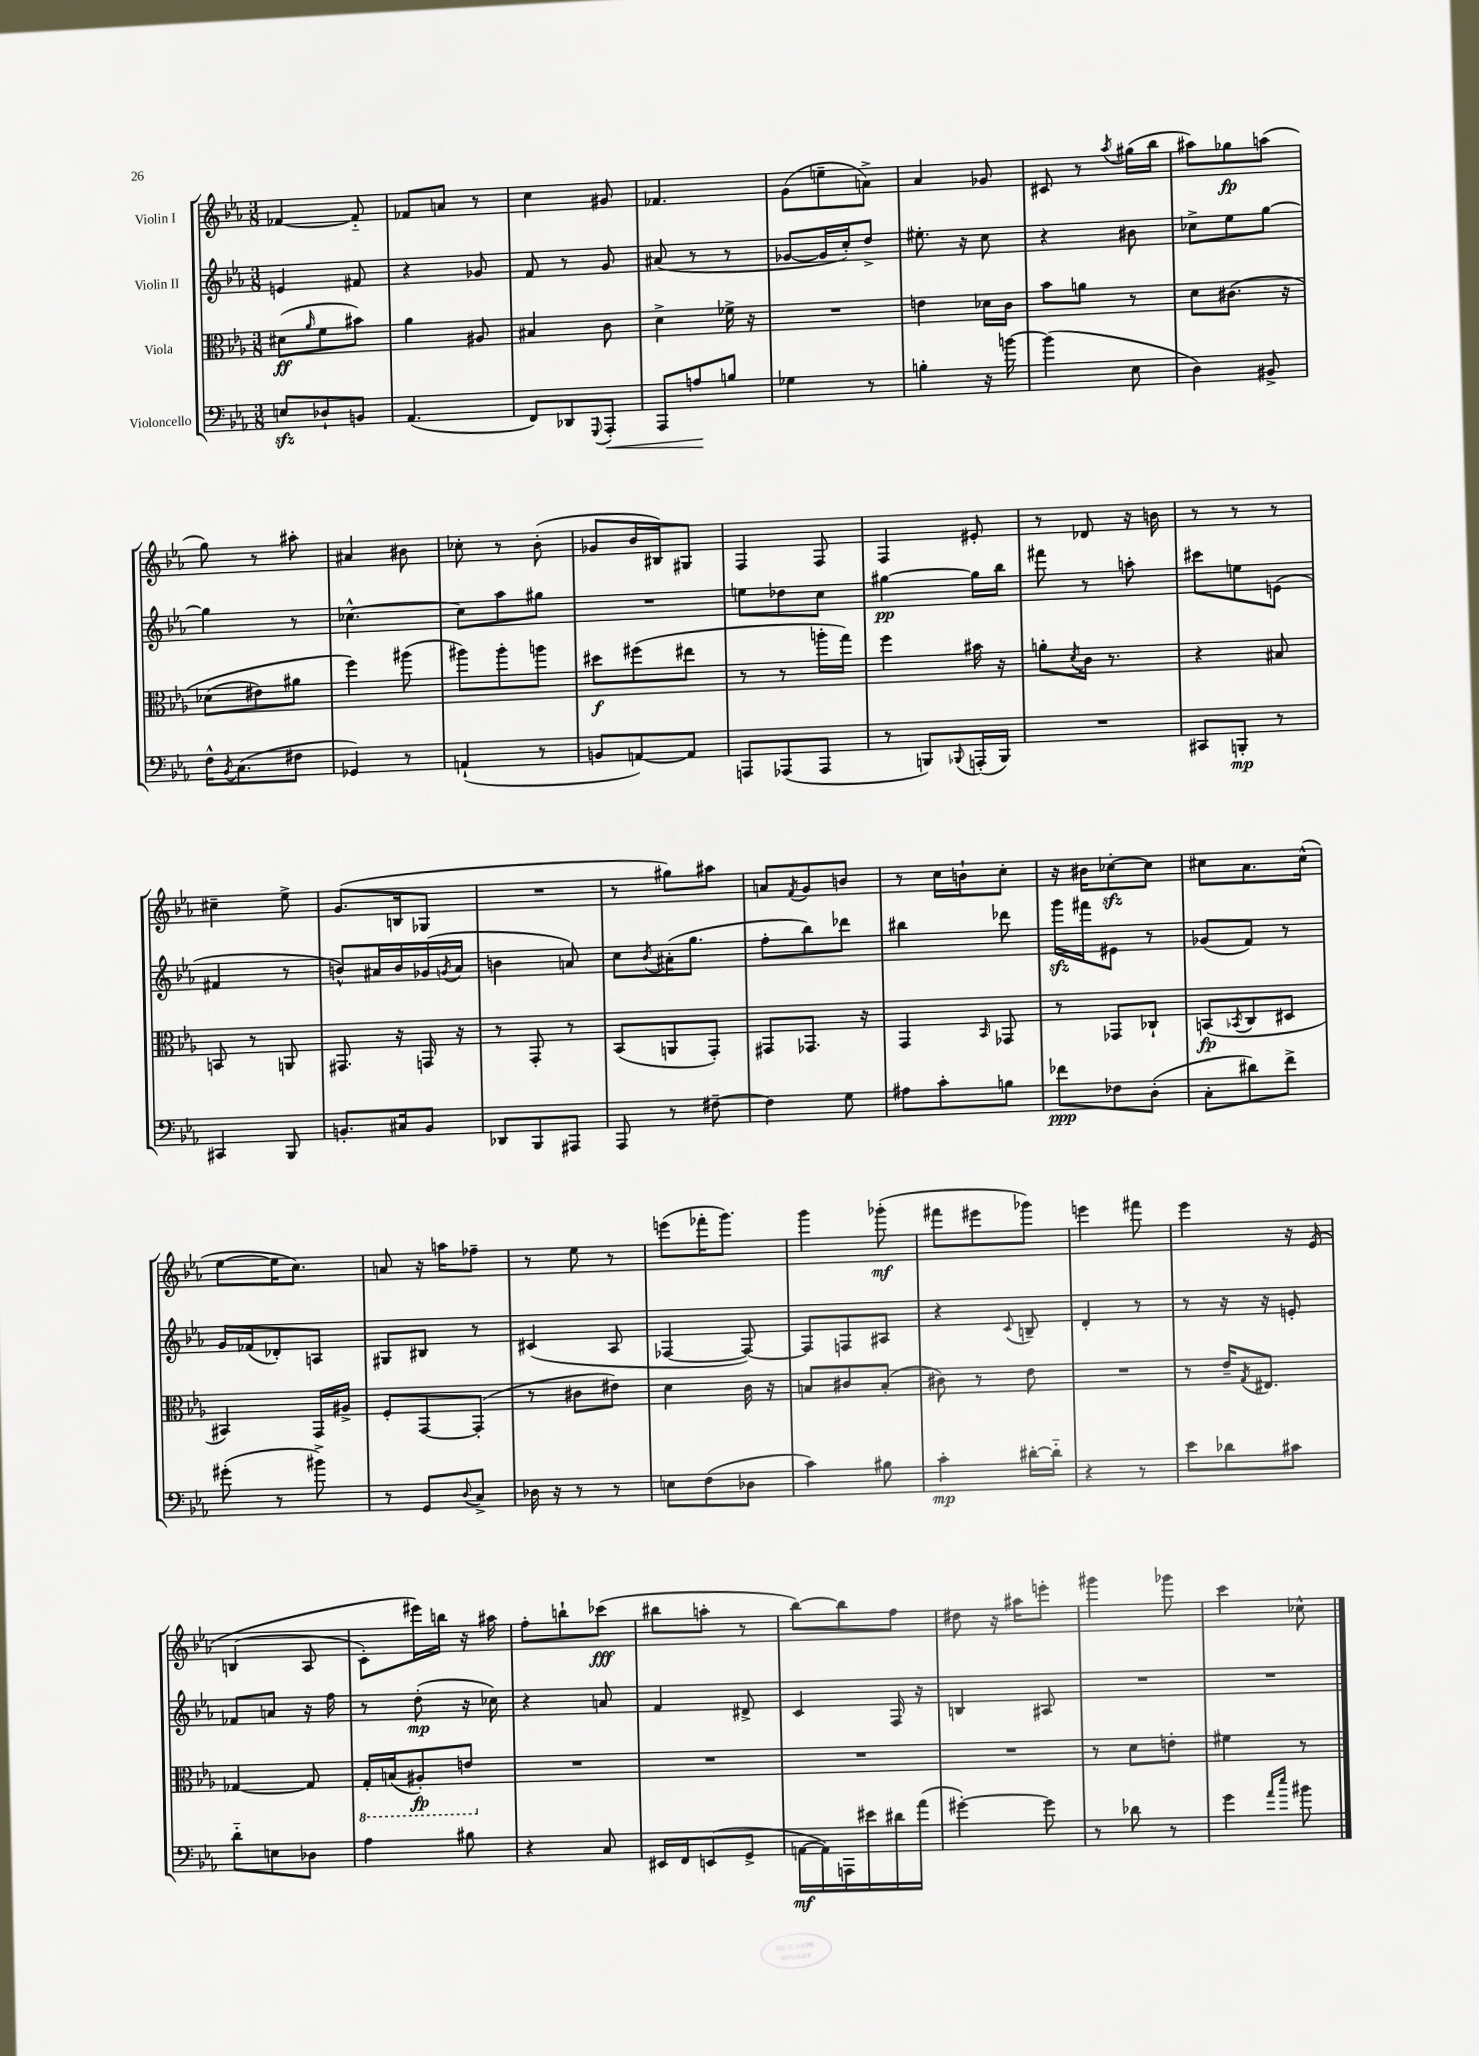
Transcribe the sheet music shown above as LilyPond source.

<<
\new StaffGroup <<
\new Staff = "s0" \with { instrumentName = "Violin I" } {
    \clef treble \key ees \major \numericTimeSignature \time 3/8
    fes'4~ fes'8-_ |
    fes'8 a'8 r8 |
    c''4 gis'8 |
    fes'4. |
    g'8( e''8-- a'8->) |
    aes'4 ges'8 |
    cis'8 r8 \acciaccatura { aes''8 } gis''16( bes''16 |
    ais''8) ges''8\fp a''8( |
    g''8) r8 ais''8-. |
    ais'4 bis'8 |
    ces''8-. r8 bes'8-.( |
    ges'8 bes'16 bis16) gis8 |
    f4 f8 |
    f4 eis'8-. |
    r8 des'8 r16 b'16 |
    r8 r8 r8 |
    cis''4-- ees''8-> |
    g'8.( b16 ges8 |
    R4. |
    r8 gis''8) ais''8 |
    a'8 \acciaccatura { f'8 } g'8 b'8 |
    r8 c''16 b'16-! c''8-. |
    r16 bis'16 ces''8~-.\sfz ces''8 |
    cis''8 aes'8. cis''16-^( |
    ees''8~ ees''16 c''8.) |
    a'8 r16 a''16 fes''8-- |
    r8 ees''8 r8 |
    e'''8( fes'''16-. g'''8.) |
    g'''4 ges'''8-.\mf( |
    fis'''8 eis'''8 ges'''8) |
    e'''4 fis'''8 |
    ees'''4 r16 ees'16\( |
    b4( aes8 |
    c'8-.) eis'''16\) b''16 r16 ais''16 |
    f''8-. b''8-! ces'''8\fff( |
    bis''8 a''8-. r8 |
    bes''8~) bes''8 f''8 |
    dis''8 r16 ais''16 e'''8-. |
    gis'''4 ges'''8 |
    c'''4 ces''8-^ \bar "|." |
}
\new Staff = "s1" \with { instrumentName = "Violin II" } {
    \clef treble \key ees \major \numericTimeSignature \time 3/8
    e'4 fis'8 |
    r4 ges'8 |
    f'8 r8 g'8 |
    ais'8( r8 r8 |
    ges'8~ ges'16 c''16-.) d''8-> |
    eis''8.-. r16 c''8 |
    r4 bis'8 |
    ces''8-> ees''8 g''8~ |
    g''4 r8 |
    ces''4.~-^ |
    ces''8 aes''8 gis''8 |
    R4. |
    e''8 des''8 c''8 |
    gis''4~\pp gis''16 bes''16 |
    fis'''8 r8 a''8-. |
    cis'''8 e''8 e'8( |
    fis'4 r8 |
    b'8-^) ais'16 b'16 ges'16( \acciaccatura { g'8 } ais'16 |
    b'4 a'8) |
    c''8 \acciaccatura { bes'8 } ais'16-.( g''8. |
    f''8-. bes''8) des'''8 |
    bis''4 des'''8 |
    g'''16\sfz fis'''16 eis'8 r8 |
    ges'8( f'8) r8 |
    g'16 fes'16( des'8-.) a8 |
    gis8 bis8 r8 |
    cis'4( aes8 |
    fes4~ fes8~) |
    fes8 f8 ais8 |
    r4 \appoggiatura { c'8 } b8-- |
    d'4-. r8 |
    r8 r16 r16 e'8-. |
    fes'8 a'8 r16 f''16 |
    r8 d''8-.\mp( r16 ces''16) |
    r4 a'8 |
    f'4 dis'8-> |
    c'4 f16 r16 |
    b4 ais8 |
    R4. |
    R4. \bar "|." |
}
\new Staff = "s2" \with { instrumentName = "Viola" } {
    \clef alto \key ees \major \numericTimeSignature \time 3/8
    dis'8\ff( \grace { aes'16 } f'8 bis'8) |
    aes'4 ais8 |
    bis4 c'8 |
    d'4-> fes'16-> r16 |
    R4. |
    e'4 des'16 c'16 |
    bes'8 a'8 r8 |
    d'8 cis'8.\( r16 |
    des'8( eis'8) ais'8 |
    f''4\) ais''8( |
    ais''8) ais''8-. a''8 |
    dis''8\f fis''8( eis''8 |
    r8 r8 a''16-. g''16) |
    f''4 bis'16 r16 |
    a'8-. \acciaccatura { d'8 } c'16 r8. |
    r4 bis8 |
    b,8 r8 a,8 |
    gis,8. r16 g,16 r16 |
    r8 g,8-. r8 |
    bes,8( a,8 g,8-.) |
    gis,8 ges,8. r16 |
    g,4 \grace { bes,16 } ges,8 |
    r8 ges,8 ces8-! |
    b,8\fp( \acciaccatura { bes,8 } c8 dis8 |
    bis,4) g,16 ais16-> |
    f8-. g,8~ g,8-.( |
    r8 cis'8 eis'8) |
    d'4 c'16 r16 |
    b8 cis'8 b8-.( |
    cis'8) r8 ees'8 |
    R4. |
    r8 ees'16-- \acciaccatura { g8 } eis8. |
    ges4~ ges8 |
    \ottava #-1 g,16-. b,16( ais,8-.\fp) e8 \ottava #0 |
    R4. |
    R4. |
    R4. |
    R4. |
    r8 d'8 e'8-. |
    fis'4 r8 \bar "|." |
}
\new Staff = "s3" \with { instrumentName = "Violoncello" } {
    \clef bass \key ees \major \numericTimeSignature \time 3/8
    e8\sfz des8-! b,8 |
    aes,4.( |
    f,8) des,8 \appoggiatura { g,,8 } aes,,8-.\< |
    aes,,8 a8\! b8 |
    ges4 r8 |
    b4-. r16 b'16~ |
    b'4( ees8 |
    d4) bis,8-> |
    f16-^ \acciaccatura { bes,8 } c8.( fis8 |
    ges,4) r8 |
    a,4-!( r8 |
    b,8 a,8~) a,8 |
    a,,8 aes,,8( aes,,8 |
    r8 b,,8) \appoggiatura { bes,,8 } a,,16-.( bes,,16) |
    R4. |
    cis,8 b,,8-.\mp r8 |
    cis,4 bes,,8 |
    b,8.-. cis16 b,8 |
    des,8 bes,,8 ais,,8 |
    aes,,8 r8 fis8~-- |
    fis4 g8 |
    ais8 c'8-. b8 |
    fes'8\ppp fes8 d8-.( |
    c8-. dis'8) f'8-> |
    gis'8-.( r8 bis'8->) |
    r8 g,8 \appoggiatura { d8 } c8-> |
    des16 r16 r8 r8 |
    e8 f8( des8 |
    c'4) bis8 |
    c'4-.\mp dis'16~-. dis'16-_ |
    r4 r8 |
    ees'8 des'8 cis'8 |
    d'8-_ e8 des8 |
    aes4 bis8 |
    r4 c8 |
    eis,16 f,16 e,8( g,8-> |
    a,16~\mf a,16) a,,16 eis'16 dis'16 aes'16( |
    gis'4~-.) gis'8 |
    r8 des'8 r8 |
    g'4 \grace { aes'16 ees''16 } bis'8 \bar "|." |
}
>>
>>
\layout { \context { \Score \remove "Bar_number_engraver" } }
